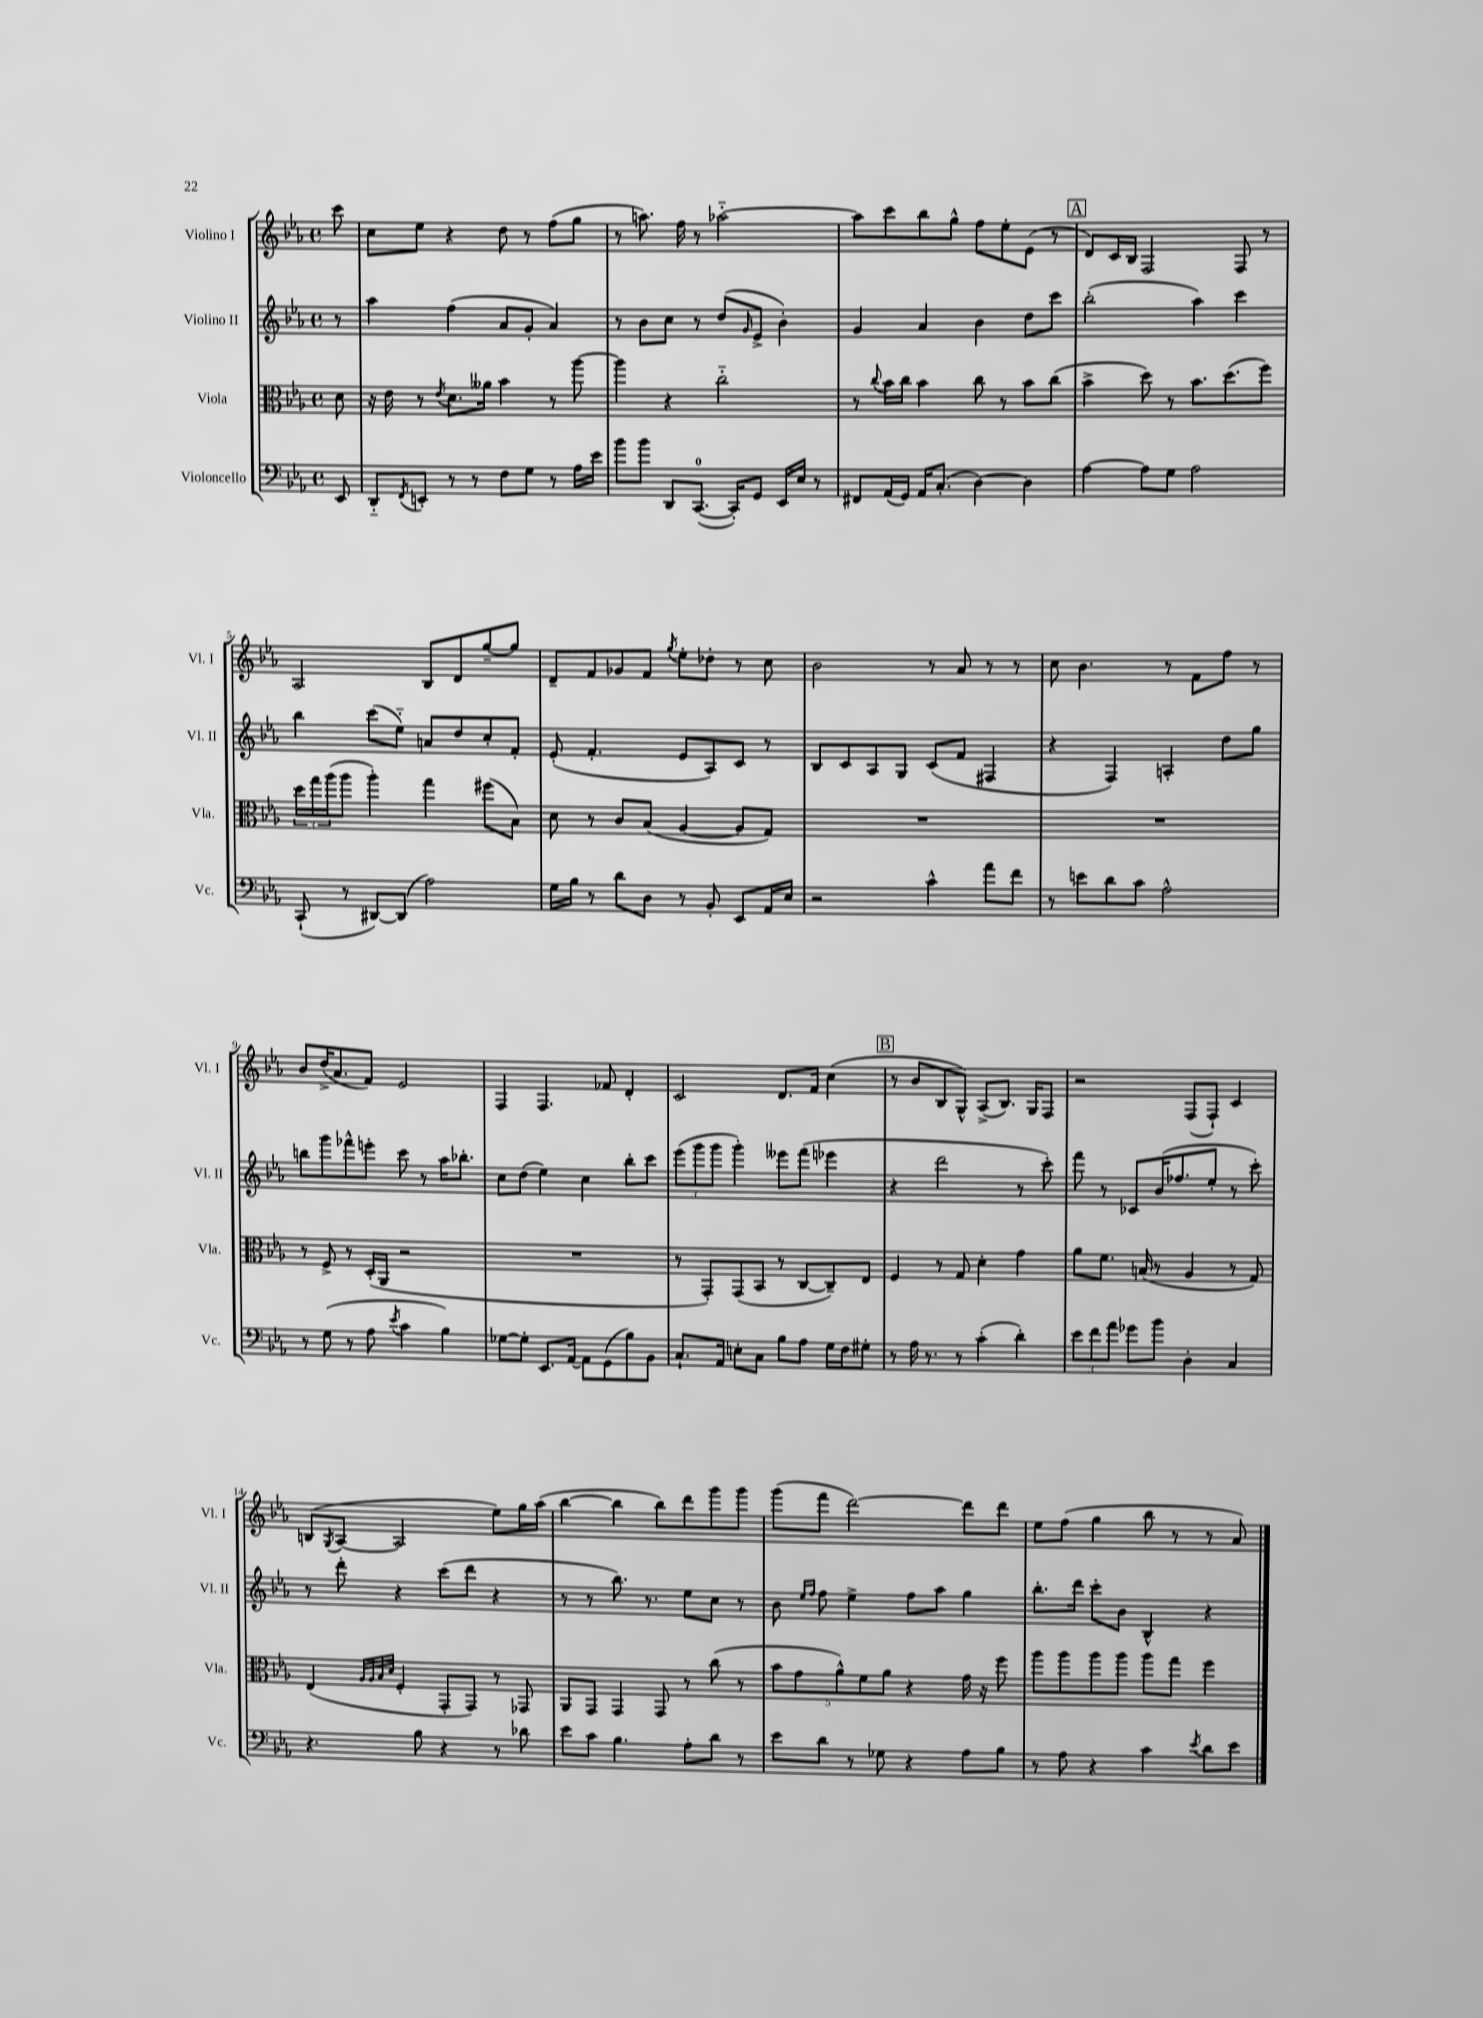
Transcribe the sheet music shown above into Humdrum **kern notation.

**kern	**kern	**kern	**kern
*staff4	*staff3	*staff2	*staff1
*clefF4	*clefC3	*clefG2	*clefG2
*k[b-e-a-]	*k[b-e-a-]	*k[b-e-a-]	*k[b-e-a-]
*M4/4	*M4/4	*M4/4	*M4/4
*met(c)	*met(c)	*met(c)	*met(c)
8EE-/	8d\	8r	8ccc\
=	=	=	=
8DD'~/L	16r	4aa-\	8cc\L
.	16e-\	.	.
8qFF/	.	.	.
8EE'/J	8r	.	8ee-\J
.	8qe-/	.	.
8r	8.d\L	(4ff\	4r
8r	.	.	.
.	16a--\Jk	.	.
8F\L	4b-\	8a-/L	8dd\
8G\J	.	8g'/J	8r
8r	8r	4a-/)	(8ff\L
16A-\LL	[8aa-\	.	8gg\J
16e-\JJ	.	.	.
=	=	=	=
8b-\L	4aa-\]	8r	8r
8b-\J	.	8b-\L	8.aa\)
8DD/L	4r	8cc\J	.
.	.	.	16ff\
([8.CC/J	.	8r	8r
.	2cc'~\	(8dd/L	[2aa-'~\
16CC'/]LK)	.	.	.
.	.	16qqg/	.
8GG/J	.	8e-^/J	.
16EE-/LL	.	4b-'\)	.
16E-/JJ	.	.	.
8r	.	.	.
=	=	=	=
8FF#/L	8r	4g/	8aa-\]L
.	8qqcc/	.	.
(16AA-/L	16b-\LL	.	8ccc\
16GG/JJ)	16cc\JJ	.	.
16AA-/LK	4b-\	4a-/	8bb-\
(8.C'/J	.	.	.
.	.	.	8gg^^\J
[4D\)	8cc\	4b-\	8ff\L
.	8r	.	8ee-'\
4D\]	8b-\L	8dd\L	(8e-\J
.	(8cc\J	8ccc\J	8r
=	=	=	=
[4A-\	4b-^\	(2bb-'\	8d/L)
.	.	.	16c/L
.	.	.	16B-/JJ
8A-\]L	8dd\)	.	2F/
8G\J	8r	.	.
2A-\	8.b-\L	4aa-\)	.
.	(8.dd\	.	.
.	.	4ccc\	8F/
.	8ff\J)	.	8r
=	=	=	=
(8CC`/	24dd\LL	4bb-\	2A-/
.	24gg\	.	.
.	(24aa-\J	.	.
8r	8aa-\J	.	.
[8DD#/L)	4aa-'\)	(8ccc\L	.
(8DD#/]J	.	8ee-'~\J)	.
2A-\)	4gg\	8a/L	8B-/L
.	.	8dd/	8d/
.	(8ff#\L	8cc'/	[8gg~/
.	8B-\J)	8f'/J	8gg/]J
=	=	=	=
16G\LL	8d\	(8e-'/	8d~/L
16B-\JJ	.	.	.
8r	8r	4.f'/	8f/
8d\L	8c/L	.	8g-/
8D\J	(8B-/J	.	8f/J
.	.	.	8qgg/
8r	[4A-/	8e-/L	8ee-'\L
8BB-'/	.	8A-/)	8dd-'\J
8EE-/L	8A-/]L	8c/J	8r
16AA-/L	8G/J)	8r	8cc\
16E-/JJ	.	.	.
=	=	=	=
2r	1r	8B-/L	2b-\
.	.	8c/	.
.	.	8A-/	.
.	.	8G/J	.
4c^^\	.	(8c/L	8r
.	.	8f/J	8a-/
8a-\L	.	4F#/	8r
8f\J	.	.	8r
=	=	=	=
8r	1r	4r	8cc\
8e\L	.	.	4.b-\
8d\	.	4F/)	.
8c\J	.	.	.
2A-^^\	.	4A'/	8r
.	.	.	8f\L
.	.	8dd\L	8ff\J
.	.	8gg\J	8r
=	=	=	=
8r	8r	8bb\L	8b-/L
(8G\	8F^/	8ggg\	(16dd^/K
.	.	.	8.a-/
8r	8r	8fff-^^\	.
8A-\	(16D'/LL	8eee'\J	8f/J)
.	16AA-/JJ	.	.
8qe-/	.	.	.
4c\	2r	8ccc\	2e-/
.	.	8r	.
4B-\)	.	16aa-\LK	.
.	.	8.bb-'\J	.
=	=	=	=
[8G-\L	1r	8cc\L	4F/
8G-'\]J	.	(8dd\J	.
8.EE-/L	.	4ee-\)	4.F/
[16AA-/Jk	.	.	.
8AA-\]L	.	4cc\	.
(8GG\	.	.	8f-/
8B-\)	.	8bb-'\L	4d'/
8BB-\J	.	8ccc\J	.
=	=	=	=
8.C`/L	8r	(12eee-\L	2c/
.	.	12ggg\	.
.	8GG'/L)	.	.
.	.	12ggg\J	.
16AA-/Jk	.	.	.
8E'\L	(8GG/	4ggg'\)	.
8C\J	8BB-/J	.	.
8B-\L	8r	8eee--\L	8.d/L
8A-\J	[8C/L	(8fff\J	.
.	.	.	16f/Jk
16G\LL	8C~/])	4eee-\	(4cc\
16F\J	.	.	.
8G#'\J	8E-/J	.	.
=	=	=	=
8r	4F/	4r	8r
16A-\	.	.	8b-/L
8.r	.	.	.
.	8r	2ddd\	8B-/
8r	8G/	.	8G^^/J)
(4c'\	4d'\	.	(8A-^/L
.	.	.	8.B-/J)
4d'\)	4g\	8r	.
.	.	.	16G/LK
.	.	8ccc'\)	8F/J
=	=	=	=
12e-\L	8a-\L	8fff\	2r
12f\	.	.	.
.	8.f\J	8r	.
12a-\J	.	.	.
8g-\L	.	8c-/L	.
.	(16B/	.	.
8b-\J	8r	(16b-/K	.
.	.	8.ff-/	.
4D'\	4A-/	.	(8F/L
.	.	8ee-'/J	8F`/J)
4C/	8r	8r	4c/
.	8G/)	8ccc'\)	.
=	=	=	=
4.r	(4E-/	8r	(8B/L
.	.	.	8qG/
.	.	8ddd'\	[8A-/J
.	32qqA-/LLL	.	.
.	32qqA-/	.	.
.	32qqB-/	.	.
.	32qqd/JJJ	.	.
.	4F'/	4r	2A-/]
8B-\	.	.	.
4r	8GG'/L	(8ccc\L	.
.	8GG/J)	8ddd\J	.
8r	8r	4r	8ee-\L)
8d-\	8GG-/	.	16gg\L
.	.	.	(16aa-\JJ
=	=	=	=
8e-\L	8AA-/L	8r	[4bb-\
8c\J	8GG/J	8r	.
4.B-\	4GG/	8.bb-\)	4bb-\]
.	.	8.r	.
.	8GG/	.	8bb-\L)
8A-'\L	8r	8ee-\L	8ddd\
8d\J	(8cc\	8cc\J	8ggg\
8r	8r	8r	8ggg\J
=	=	=	=
8e-\L	10b-\L	8b-\	(8ggg\L
.	10g\	.	.
.	.	16qqee-/LL	.
.	.	16qqff/JJ	.
8d\J	.	8ff\	8fff\J
.	10a-^^\)	.	.
8r	.	4ee-^\	[2ddd\)
.	10f\	.	.
8G-\	.	.	.
.	10a-\J	.	.
4r	4r	8ff\L	.
.	.	8aa-\J	.
8A-\L	16g\	4gg\	8ddd\]L
.	16r	.	.
8B-\J	8ff\	.	8ddd\J
=	=	=	=
8r	8aa-\L	8.bb-'\L	8ee-\L
8A-\	8aa-\	.	(8ff\J
.	.	16ddd\Jk	.
4r	8aa-\	8ccc'\L	4gg\
.	8aa-\J	8b-\J	.
4c\	8aa-\L	4B-^^/	8bb-\
.	8gg\J	.	8r
8qe-/	.	.	.
8d\L	4ff\	4r	8r
8e-\J	.	.	8a-/)
==	==	==	==
*-	*-	*-	*-
